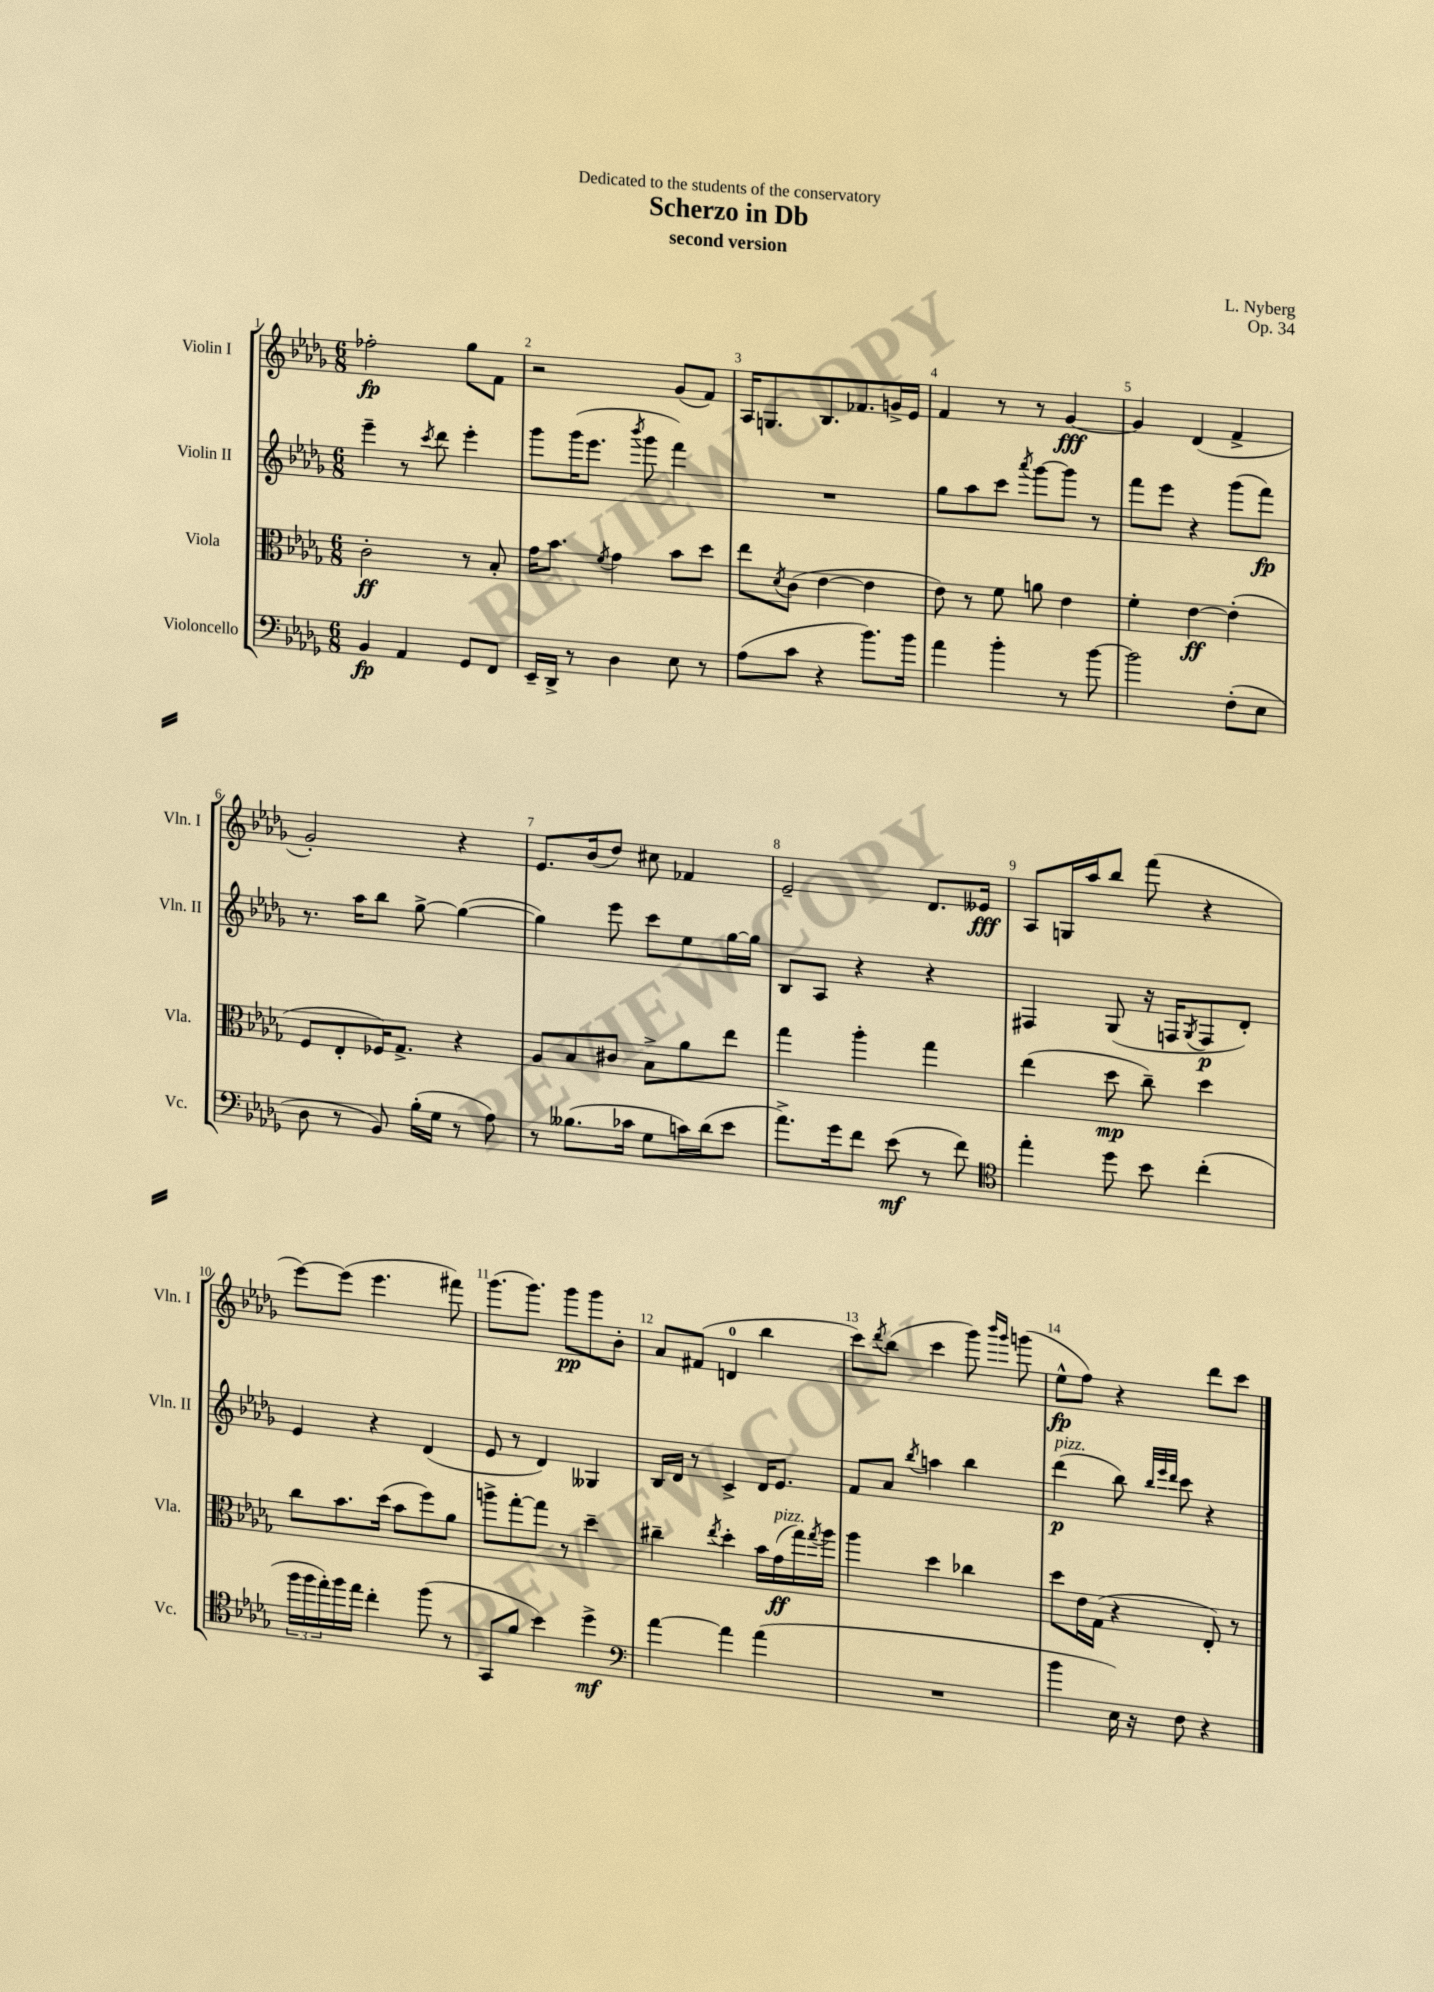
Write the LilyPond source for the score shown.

\header { title = "Scherzo in Db" composer = "L. Nyberg" subtitle = "second version" dedication = "Dedicated to the students of the conservatory" opus = "Op. 34" }
<<
\new StaffGroup <<
\new Staff = "s0" \with { instrumentName = "Violin I" shortInstrumentName = "Vln. I" } {
    \clef treble \key des \major \numericTimeSignature \time 6/8
    fes''2-.\fp ges''8 f'8 |
    r2 ges'8( f'8) |
    aes16 g8. bes8. fes'8. g'16-> ees'16 |
    f'4 r8 r8 ges'4~\fff |
    ges'4 des'4( f'4-> |
    ges'2-.) r4 |
    ees'8. bes'16( des''8) cis''8 fes'4 |
    ees'2-- des'8. eeses'16\fff |
    aes8 g16 aes''16 bes''8 f'''8( r4 |
    ees'''8~) ees'''8( ees'''4. fis'''8) |
    ges'''8.( ges'''8.) ges'''8\pp ges'''8 bes'8-. |
    aes'8 fis'8( d'4-0 bes''4 |
    c'''8) \acciaccatura { des'''8 } bes''8( c'''4 ges'''8) \grace { bes'''16 ges'''16 } g'''8( |
    ees''8-^\fp f''8) r4 des'''8 c'''8 \bar "|." |
}
\new Staff = "s1" \with { instrumentName = "Violin II" shortInstrumentName = "Vln. II" } {
    \clef treble \key des \major \numericTimeSignature \time 6/8
    ees'''4-- r8 \acciaccatura { c'''8 } des'''8 ees'''4-. |
    ges'''8 ges'''16( ees'''8. \acciaccatura { bes'''8 } ges'''8 f'''4) |
    R2. |
    ges''8 aes''8 c'''8 \acciaccatura { aes'''8 } ges'''8~ ges'''8 r8 |
    f'''8 ees'''8 r4 ges'''8( f'''8\fp) |
    r8. aes''16 bes''8 ges''8~-> ges''4~( |
    ges''4) ees'''8 c'''8 ees''8 ges''16~ ges''16 |
    bes8 aes8 r4 r4 |
    fis4 ges8( r16 f16 \acciaccatura { ges8 } f8\p des'8-.) |
    ees'4 r4 des'4( |
    ees'8 r8 des'4) geses4 |
    bes16 des'16 r8 c'4-> des'16 ees'8. |
    f'8 aes'8 \acciaccatura { bes''8 } a''4 bes''4 |
    des'''4\p^\markup { \italic "pizz." }( bes''8) \grace { bes''32 ees'''32 des'''32 } c'''8 r4 \bar "|." |
}
\new Staff = "s2" \with { instrumentName = "Viola" shortInstrumentName = "Vla." } {
    \clef alto \key des \major \numericTimeSignature \time 6/8
    c'2-.\ff r8 bes8-. |
    ges'16 bes'8. \acciaccatura { f'8 } ges'4 bes'8 des''8 |
    ees''8 \acciaccatura { des'8 } c'8( ees'4~ ees'4 |
    ees'8) r8 f'8 a'8 ees'4 |
    f'4-. ees'4~\ff ees'4-.( |
    f8 ees8-. fes16) ges8.-> r4 |
    aes8 bes8 cis'8 bes8-> aes'8 ees''8 |
    ges''4 aes''4-. ges''4 |
    ees''4( des''8\mp c''8--) des''4 |
    c''8 bes'8. des''16( bes'8 f''8) aes'8 |
    a''8-> ges''8~-. ges''8 r8 des''4-- |
    cis''4-- \acciaccatura { ees''8 } des''4-. bes'16 ges'16\ff^\markup { \italic "pizz." }( ges''16) \acciaccatura { ges''8 } aes''16 |
    aes''4 des''4 ces''4 |
    des''8 ees'16 ges16( r4 ees8-.) r8 \bar "|." |
}
\new Staff = "s3" \with { instrumentName = "Violoncello" shortInstrumentName = "Vc." } {
    \clef bass \key des \major \numericTimeSignature \time 6/8
    bes,4\fp aes,4 ges,8 f,8 |
    ees,16-- des,16-> r8 des4 ees8 r8 |
    aes8( c'8 r4 bes'8.) bes'16 |
    aes'4 bes'4-. r8 bes'8~ |
    bes'2 f8-.( ees8 |
    des8 r8 bes,8) bes16-.( ges16 r8 aes8) |
    r8 beses8.( ces'16 ges8 c'16) des'16( ees'8 |
    aes'8.->) ges'16 f'8 ees'8\mf( r8 f'8) |
    \clef tenor ees''4-. des''8 bes'8 c''4-.( |
    \tuplet 3/2 { f''16 f''16 ees''16-.) } f''16 ees''16 c''4-. f''8( r8 |
    ges,8 f'8 bes'4) des''4->\mf |
    \clef bass aes'4~ aes'4 aes'4( |
    R2. |
    bes'4 ees16) r16 f8 r4 \bar "|." |
}
>>
>>
\layout { \context { \Score \override BarNumber.break-visibility = ##(#f #t #t) barNumberVisibility = #all-bar-numbers-visible } }
